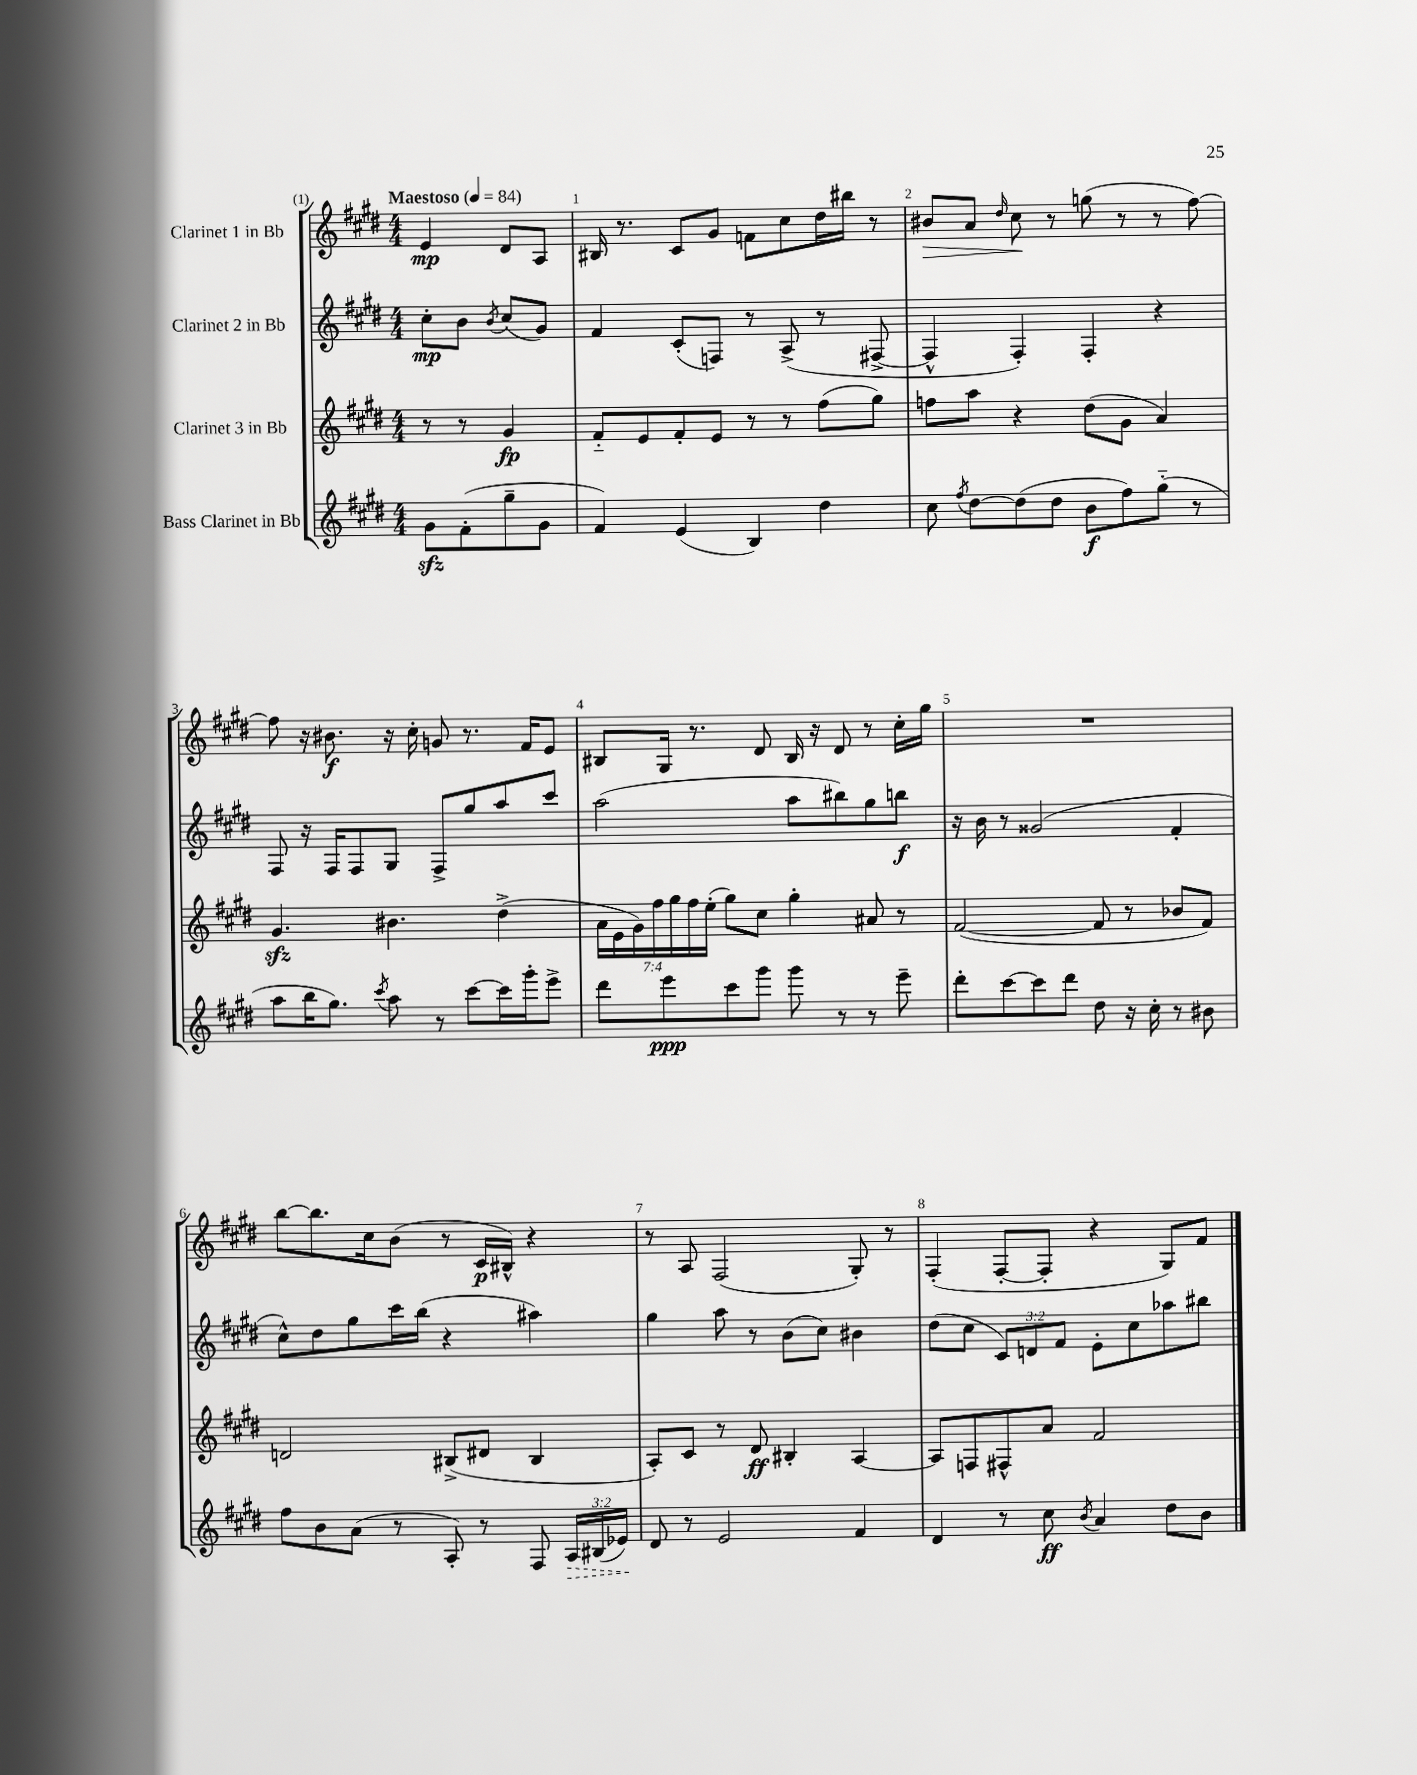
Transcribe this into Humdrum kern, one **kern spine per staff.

**kern	**kern	**kern	**kern
*staff4	*staff3	*staff2	*staff1
*clefG2	*clefG2	*clefG2	*clefG2
*k[f#c#g#d#]	*k[f#c#g#d#]	*k[f#c#g#d#]	*k[f#c#g#d#]
*M4/4	*M4/4	*M4/4	*M4/4
*MM84	*MM84	*MM84	*MM84
8g#	8r	8cc#'	4e
(8f#'	8r	8b	.
.	.	8qb	.
8gg#~	4g#	(8cc#	8d#
8g#	.	8g#)	8A
=	=	=	=
4f#)	8f#'~	4f#	16B#
.	.	.	8.r
.	8e	.	.
(4e	8f#'	(8c#'	8c#
.	8e	8F)	8g#
4B)	8r	8r	8f
.	8r	(8A^	8cc#
4dd#	(8ff#	8r	16dd#
.	.	.	16bb#
.	8gg#)	[8F#^	8r
=	=	=	=
8cc#	8ff	4F#^^]	8b#
8qff#	.	.	.
[8dd#	8aa	.	8a
.	.	.	16qqdd#
(8dd#]	4r	4F#')	8cc#
8dd#	.	.	8r
8b	(8dd#	4F#'	(8gg
8ff#)	8g#	.	8r
(8gg#'~	4a)	4r	8r
8r	.	.	[8ff#)
=	=	=	=
8aa	4.g#	8F#	8ff#]
16bb	.	16r	16r
8.gg#)	.	16F#	8.b#
.	.	8F#	.
8qccc#	.	.	.
8aa	4.b#	8G#	16r
.	.	.	16cc#'
8r	.	8F#^	8g
[8ccc#	.	8gg#	8.r
16ccc#]	(4dd#^	8aa	.
16ggg#'	.	.	16f#
8eee^	.	8ccc#	8e
=	=	=	=
8ddd#	28a	(2aa	8B#
.	28e	.	.
.	28g#)	.	.
.	28ff#	.	.
8eee	.	.	16G#
.	28gg#	.	.
.	28ff#	.	.
.	.	.	8.r
.	(28ee'	.	.
8ccc#	8gg#)	.	.
8ggg#	8cc#	.	8d#
8ggg#	4gg#'	8aa	16B#
.	.	.	16r
8r	.	8bb#)	8d#
8r	8a#	8gg#	8r
8eee~	8r	8bb	16cc#'
.	.	.	16gg#
=	=	=	=
8ddd#'	([2f#	16r	1r
.	.	16b	.
[8ccc#	.	8r	.
8ccc#]	.	(2g##	.
8ddd#	.	.	.
8dd#	8f#]	.	.
16r	8r	.	.
16cc#'	.	.	.
8r	8b-	4f#'	.
8b#	8f#)	.	.
=	=	=	=
8ff#	2d	8cc#^^)	[8bb
8b	.	8dd#	8.bb]
(8a	.	8gg#	.
.	.	.	16cc#
8r	.	16ccc#	(8b
.	.	(16bb	.
8A')	(8B#^	4r	8r
8r	8d#	.	16c#
.	.	.	16B#^^)
8F#	4B#	4aa#)	4r
24A	.	.	.
(24B#	.	.	.
24e-)	.	.	.
=	=	=	=
8d#	8A')	4gg#	8r
8r	8c#	.	8A
2e	8r	8aa	(2F#
.	8d#	8r	.
.	4B#'	(8b	.
.	.	8cc#)	.
4f#	[4A	4b#	8G#')
.	.	.	8r
=	=	=	=
4d#	8A]	(8dd#	(4F#'
.	8F	8cc#	.
8r	8F#^^	12c#)	[8F#'
.	.	12d	.
8cc#	8a	.	8F#']
.	.	12f#	.
8qb	.	.	.
4a	2f#	8e'	4r
.	.	8cc#	.
8dd#	.	8aa-	8G#)
8b	.	8bb#	8f#
==	==	==	==
*-	*-	*-	*-
